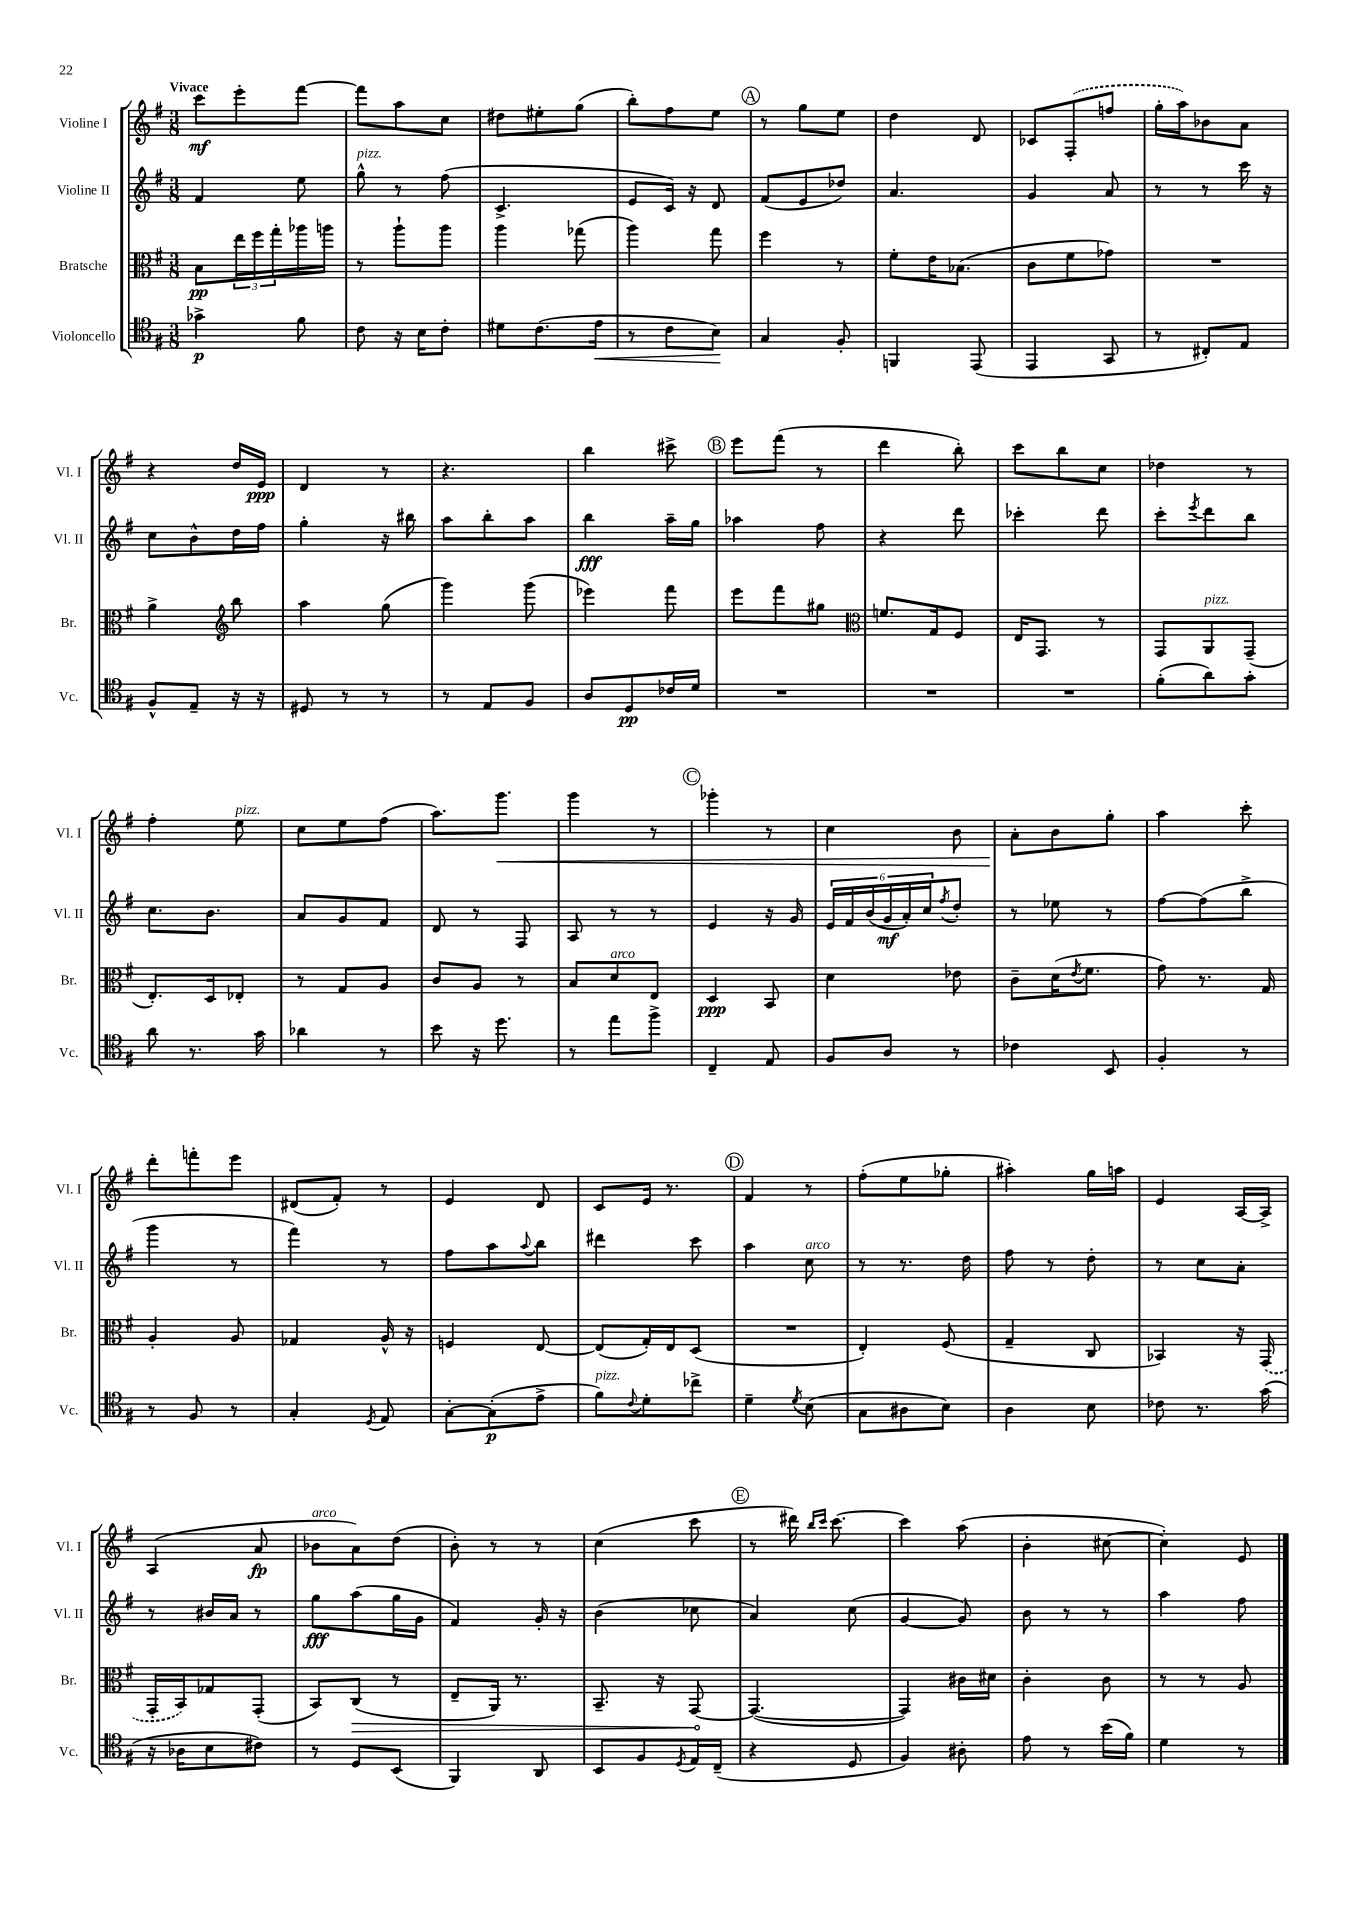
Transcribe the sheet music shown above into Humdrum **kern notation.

**kern	**dynam	**kern	**dynam	**kern	**dynam	**kern	**dynam
*part4	*part4	*part3	*part3	*part2	*part2	*part1	*part1
*staff4	*staff4	*staff3	*staff3	*staff2	*staff2	*staff1	*staff1
*I"Violoncello	*	*I"Bratsche	*	*I"Violine II	*	*I"Violine I	*
*I'Vc.	*	*I'Br.	*	*I'Vl. II	*	*I'Vl. I	*
*clefC4	*	*clefC3	*	*clefG2	*	*clefG2	*
*k[f#]	*	*k[f#]	*	*k[f#]	*	*k[f#]	*
*M3/8	*	*M3/8	*	*M3/8	*	*M3/8	*
=1	=1	=1	=1	=1	=1	=1	=1
!	!	!	!	!	!	!LO:TX:a:B:t=Vivace	!
4g-X^\	p	8B\L	pp	4f#/	.	8ccc\L	mf
.	.	24ee\L	.	.	.	8eee'\	.
.	.	24ff#\	.	.	.	.	.
.	.	24gg'\	.	.	.	.	.
8f#\	.	16aa-X\	.	8ee\	.	[8fff#\J	.
.	.	16aan\JJ	.	.	.	.	.
=2	=2	=2	=2	=2	=2	=2	=2
!	!	!	!	!LO:TX:a:i:t=pizz.	!	!	!
8c\	.	8r	.	8gg^^\	.	8fff#\L]	.
16r	.	8aa`\L	.	8r	.	8aa\	.
16B\KL	.	.	.	.	.	.	.
8c'\J	.	8aa\J	.	(8ff#\	.	8cc\J	.
=3	=3	=3	=3	=3	=3	=3	=3
8d#X\L	.	4aa\	.	4.c^/	.	8dd#X\L	.
(8.c\	.	.	.	.	.	8ee#X'\	.
.	.	(8gg-X\	.	.	.	(8gg\J	.
!	!LO:HP:b	!	!	!	!	!	!
16e\Jk	<	.	.	.	.	.	.
=4	=4	=4	=4	=4	=4	=4	=4
8r	.	4aa\)	.	8e/L	.	8bb'\L)	.
8c\L	.	.	.	16c/Jk)	.	8ff#\	.
.	.	.	.	16r	.	.	.
8B\J)	.	8gg\	.	8d/	.	8ee\J	.
.	[	.	.	.	.	.	.
!!LO:REH:place=s1:t=A
=5	=5	=5	=5	=5	=5	=5	=5
4G/	.	4ff#\	.	(8f#/L	.	8r	.
.	.	.	.	8e/	.	8gg\L	.
8F#'/	.	8r	.	8dd-X/J)	.	8ee\J	.
=6	=6	=6	=6	=6	=6	=6	=6
4FFn/	.	8f#'\L	.	4.a/	.	4dd\	.
.	.	16e\K	.	.	.	.	.
.	.	(8.B-X\J	.	.	.	.	.
(8EE/	.	.	.	.	.	8d/	.
=7	=7	=7	=7	=7	=7	=7	=7
4EE/	.	8c\L	.	4g/	.	8c-X/L	.
.	.	8f#\	.	.	.	(8F#'/	.
8GG/	.	8g-X\J)	.	8a/	.	8ffn/J	.
=8	=8	=8	=8	=8	=8	=8	=8
8r	.	4.r	.	8r	.	16gg'\LL	.
.	.	.	.	.	.	16aa\J)	.
8C#X'/L)	.	.	.	8r	.	8b-X\	.
8E/J	.	.	.	16ccc\	.	8a\J	.
.	.	.	.	16r	.	.	.
!!LO:LB:g=z
=9	=9	=9	=9	=9	=9	=9	=9
8F#^^/L	.	4a^\	.	8cc\L	.	4r	.
8E~/J	.	.	.	8b^^\	.	.	.
*	*	*clefG2	*	*	*	*	*
16r	.	8bb\	.	16dd\L	.	16dd/LL	.
16r	.	.	.	16ff#\JJ	.	16e/JJ	ppp
=10	=10	=10	=10	=10	=10	=10	=10
8D#X/	.	4aa\	.	4gg'\	.	4d/	.
8r	.	.	.	.	.	.	.
8r	.	(8gg\	.	16r	.	8r	.
.	.	.	.	16bb#X\	.	.	.
=11	=11	=11	=11	=11	=11	=11	=11
8r	.	4ggg\)	.	8aa\L	.	4.r	.
8E/L	.	.	.	8bb'\	.	.	.
8F#/J	.	(8ggg\	.	8aa\J	.	.	.
=12	=12	=12	=12	=12	=12	=12	=12
8A/L	.	4eee-X\)	.	4bb\	fff	4bb\	.
8D/	pp	.	.	.	.	.	.
16c-X/L	.	8fff#\	.	16aa~\LL	.	8ccc#X^\	.
16d/JJ	.	.	.	16gg\JJ	.	.	.
!!LO:REH:place=s1:t=B
=13	=13	=13	=13	=13	=13	=13	=13
4.r	.	8eee\L	.	4aa-X\	.	8eee\L	.
.	.	8fff#\	.	.	.	(8fff#\J	.
.	.	8gg#X\J	.	8ff#\	.	8r	.
=14	=14	=14	=14	=14	=14	=14	=14
*	*	*clefC3	*	*	*	*	*
4.r	.	8.fn/L	.	4r	.	4ddd\	.
.	.	16G/k	.	.	.	.	.
.	.	8F#/J	.	8ddd\	.	8bb'\)	.
=15	=15	=15	=15	=15	=15	=15	=15
4.r	.	16E/KL	.	4ccc-X'\	.	8ccc\L	.
.	.	8.GG/J	.	.	.	.	.
.	.	.	.	.	.	8bb\	.
.	.	8r	.	8ddd\	.	8cc\J	.
=16	=16	=16	=16	=16	=16	=16	=16
(8f#'\L	.	8GG/L	.	8ccc'\L	.	4dd-X\	.
.	.	.	.	8qeee/	.	.	.
!	!	!LO:TX:a:i:t=pizz.	!	!	!	!	!
8a\)	.	8AA/	.	8ddd\	.	.	.
8g'\J	.	(8GG~/J	.	8bb\J	.	8r	.
!!LO:LB:g=z
=17	=17	=17	=17	=17	=17	=17	=17
8a\	.	8.E'/L)	.	8.cc\L	.	4ff#'\	.
8.r	.	.	.	.	.	.	.
.	.	16D/k	.	8.b\J	.	.	.
!	!	!	!	!	!	!LO:TX:a:i:t=pizz.	!
.	.	8E-X'/J	.	.	.	8ee\	.
16g\	.	.	.	.	.	.	.
=18	=18	=18	=18	=18	=18	=18	=18
4a-X\	.	8r	.	8a/L	.	8cc\L	.
.	.	8G/L	.	8g/	.	8ee\	.
8r	.	8A/J	.	8f#/J	.	(8ff#\J	.
=19	=19	=19	=19	=19	=19	=19	=19
8b\	.	8c/L	.	8d/	.	8.aa\L)	.
16r	.	8A/J	.	8r	.	.	.
!	!	!	!	!	!	!	!LO:HP:b
8.dd\	.	.	.	.	.	8.ggg\J	<
.	.	8r	.	8F#/	.	.	.
=20	=20	=20	=20	=20	=20	=20	=20
8r	.	8B/L	.	8A/	.	4ggg\	.
!	!	!LO:TX:a:i:t=arco	!	!	!	!	!
8ee\L	.	8d/	.	8r	.	.	.
8ff#^\J	.	8E/J	.	8r	.	8r	.
!!LO:REH:place=s1:t=C
=21	=21	=21	=21	=21	=21	=21	=21
4C~/	.	4D/	ppp	4e/	.	4ggg-X'\	.
8E/	.	8BB/	.	16r	.	8r	.
.	.	.	.	16g/	.	.	.
=22	=22	=22	=22	=22	=22	=22	=22
8F#/L	.	4d\	.	24e/LL	.	4cc\	.
.	.	.	.	24f#/	.	.	.
.	.	.	.	(24b/	.	.	.
8A/J	.	.	.	24g/	mf	.	.
.	.	.	.	24a'/)	.	.	.
.	.	.	.	24cc/J	.	.	.
.	.	.	.	8qff#/	.	.	.
8r	.	8e-X\	.	8dd'/J	.	8b\	.
=23	=23	=23	=23	=23	=23	=23	=23
4c-X\	.	8c~\L	.	8r	.	8a'\L	.
.	.	(16d\K	.	8ee-X\	.	8b\	[
.	.	8qe/	.	.	.	.	.
.	.	8.f#\J	.	.	.	.	.
8BB/	.	.	.	8r	.	8gg'\J	.
=24	=24	=24	=24	=24	=24	=24	=24
4F#'/	.	8g\)	.	[8ff#\L	.	4aa\	.
.	.	8.r	.	(8ff#\]	.	.	.
8r	.	.	.	8bb^\J	.	8ccc'\	.
.	.	16G/	.	.	.	.	.
!!LO:LB:g=z
=25	=25	=25	=25	=25	=25	=25	=25
8r	.	4A'/	.	4ggg\	.	8ddd'\L	.
8F#/	.	.	.	.	.	8fffn'\	.
8r	.	8A/	.	8r	.	8eee\J	.
=26	=26	=26	=26	=26	=26	=26	=26
4G'/	.	4G-X/	.	4fff#\)	.	(8d#X/L	.
.	.	.	.	.	.	8f#'/J)	.
8qD/	.	.	.	.	.	.	.
8E/	.	16A^^/	.	8r	.	8r	.
.	.	16r	.	.	.	.	.
=27	=27	=27	=27	=27	=27	=27	=27
[8G'\L	.	4Fn/	.	8ff#\L	.	4e/	.
(8G'\]	p	.	.	8aa\	.	.	.
.	.	.	.	8qqaa/	.	.	.
8e^\J	.	[8E/	.	8bb\J	.	8d/	.
=28	=28	=28	=28	=28	=28	=28	=28
!LO:TX:a:i:t=pizz.	!	!	!	!	!	!	!
8f#\L)	.	(8E/L]	.	4ddd#X\	.	8c/L	.
8qqc/	.	.	.	.	.	.	.
8d'\	.	16G'/L)	.	.	.	16e/Jk	.
.	.	16E/J	.	.	.	8.r	.
8cc-X^\J	.	(8D/J	.	8ccc\	.	.	.
!!LO:REH:place=s1:t=D
=29	=29	=29	=29	=29	=29	=29	=29
4d~\	.	4.r	.	4aa\	.	4f#/	.
8qd/	.	.	.	.	.	.	.
!	!	!	!	!LO:TX:a:i:t=arco	!	!	!
(8B\	.	.	.	8cc\	.	8r	.
=30	=30	=30	=30	=30	=30	=30	=30
8G\L	.	4E'/)	.	8r	.	(8ff#'\L	.
8A#X\	.	.	.	8.r	.	8ee\	.
8B\J)	.	(8F#/	.	.	.	8gg-X'\J	.
.	.	.	.	16dd\	.	.	.
=31	=31	=31	=31	=31	=31	=31	=31
4A\	.	4G~/	.	8ff#\	.	4aa#X'\)	.
.	.	.	.	8r	.	.	.
8B\	.	8C/	.	8dd'\	.	16gg\LL	.
.	.	.	.	.	.	16aan\JJ	.
=32	=32	=32	=32	=32	=32	=32	=32
8c-X\	.	4BB-X/)	.	8r	.	4e/	.
8.r	.	.	.	8cc\L	.	.	.
.	.	16r	.	8a'\J	.	[16A/LL	.
(16g\	.	(16GG/	.	.	.	16A^/JJ]	.
!!LO:LB:g=z
=33	=33	=33	=33	=33	=33	=33	=33
16r	.	16GG'/LL	.	8r	.	(4A/	.
16A-X\KL	.	16BB/J)	.	.	.	.	.
8B\	.	8G-X/	.	16b#X/LL	.	.	.
.	.	.	.	16a/JJ	.	.	.
8c#X\J)	.	(8GG'/J	.	8r	.	8a/	fp
=34	=34	=34	=34	=34	=34	=34	=34
!	!	!	!	!	!	!LO:TX:a:i:t=arco	!
8r	.	8BB/L)	.	8gg\L	fff	8b-X\L	.
!	!	!	!LO:HP:b	!	!	!	!
8D/L	.	(8C/J	>	(8aa\	.	8a\)	.
(8BB/J	.	8r	.	16gg\L	.	(8dd\J	.
.	.	.	.	16g\JJ	.	.	.
=35	=35	=35	=35	=35	=35	=35	=35
4FF#/)	.	8E~/L	.	4f#/)	.	8b'\)	.
.	.	16AA/Jk)	.	.	.	8r	.
.	.	8.r	.	.	.	.	.
8AA/	.	.	.	16g'/	.	8r	.
.	.	.	.	16r	.	.	.
=36	=36	=36	=36	=36	=36	=36	=36
8BB/L	.	8.BB~/	.	(4b\	.	(4cc\	.
8F#/	.	.	.	.	.	.	.
.	.	16r	.	.	.	.	.
8qD/	.	.	.	.	.	.	.
16E/L	.	[8GG/	.	8cc-X\	.	8ccc\	.
(16C~/JJ	.	.	.	.	.	.	.
.	.	.	]	.	.	.	.
!!LO:REH:place=s1:t=E
=37	=37	=37	=37	=37	=37	=37	=37
4r	.	(4.GG/_	.	4a/)	.	8r	.
.	.	.	.	.	.	16ddd#X\)	.
.	.	.	.	.	.	16qqbb/LL	.
.	.	.	.	.	.	16qqccc/JJ	.
.	.	.	.	.	.	[8.ccc\	.
8D/	.	.	.	(8cc\	.	.	.
=38	=38	=38	=38	=38	=38	=38	=38
4F#/)	.	4GG/])	.	[4g/	.	4ccc\]	.
8A#X'\	.	16c#X\LL	.	8g/])	.	(8aa\	.
.	.	16d#X\JJ	.	.	.	.	.
=39	=39	=39	=39	=39	=39	=39	=39
8e\	.	4c'\	.	8b\	.	4b'\	.
8r	.	.	.	8r	.	.	.
(16b\LL	.	8c\	.	8r	.	[8cc#X\	.
16f#\JJ)	.	.	.	.	.	.	.
=40	=40	=40	=40	=40	=40	=40	=40
4d\	.	8r	.	4aa\	.	4cc#'\])	.
.	.	8r	.	.	.	.	.
8r	.	8A/	.	8ff#\	.	8e/	.
==	==	==	==	==	==	==	==
*-	*-	*-	*-	*-	*-	*-	*-
